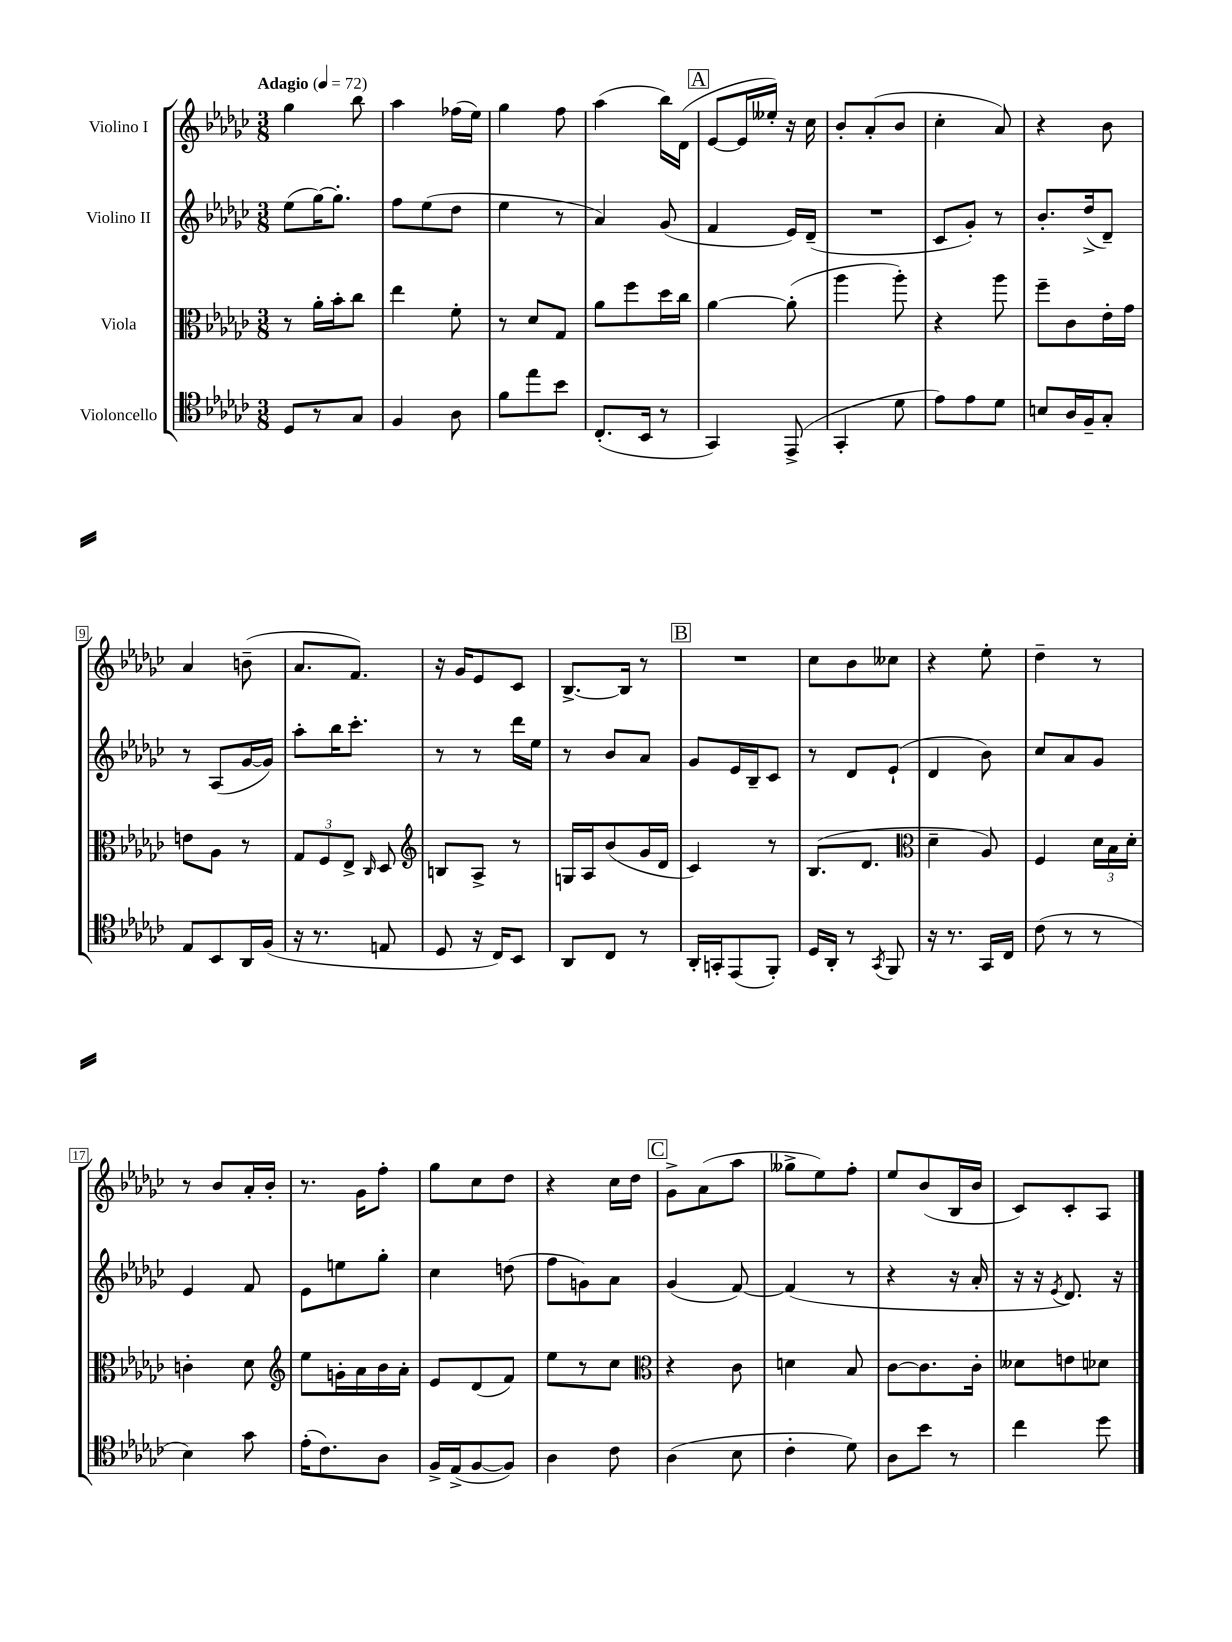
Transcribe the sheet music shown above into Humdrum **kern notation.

**kern	**kern	**kern	**kern
*staff4	*staff3	*staff2	*staff1
*clefC4	*clefC3	*clefG2	*clefG2
*k[b-e-a-d-g-c-]	*k[b-e-a-d-g-c-]	*k[b-e-a-d-g-c-]	*k[b-e-a-d-g-c-]
*M3/8	*M3/8	*M3/8	*M3/8
*MM72	*MM72	*MM72	*MM72
8D-	8r	(8ee-	4gg-
8r	16a-'	[16gg-)	.
.	16b-'	8.gg-']	.
8G-	8cc-	.	8bb-
=	=	=	=
4F	4ee-	8ff	4aa-
.	.	(8ee-	.
8A-	8f'	8dd-	(16ff-
.	.	.	16ee-)
=	=	=	=
8f	8r	4ee-	4gg-
8ee-	8d-	.	.
8b-	8G-	8r	8ff
=	=	=	=
(8.C-'	8a-	4a-)	(4aa-
.	8ff	.	.
16BB-	.	.	.
8r	16dd-	(8g-	16bb-)
.	16cc-	.	(16d-
=	=	=	=
4GG-)	[4a-	4f	[8e-
.	.	.	16e-]
.	.	.	16ee--')
(8EE-^	(8a-']	16e-)	16r
.	.	(16d-~	16cc-
=	=	=	=
4GG-'	4aa-	4.r	8b-'
.	.	.	(8a-'
8d-	8aa-')	.	8b-
=	=	=	=
8e-)	4r	8c-	4cc-'
8e-	.	8g-')	.
8d-	8aa-	8r	8a-)
=	=	=	=
8B	8ff~	8.b-'	4r
16A-	8c-	.	.
16F~	.	(16dd-^	.
8G-'	16e-'	8d-~)	8b-
.	16g-	.	.
=	=	=	=
8E-	8e	8r	4a-
8BB-	8A-	(8A-	.
16AA-	8r	[16g-	(8b~
(16F	.	16g-])	.
=	=	=	=
16r	12G-	8aa-'	8.a-
8.r	.	.	.
.	12F	.	.
.	.	16bb-	.
.	12E-^	.	.
.	.	8.ccc-'	8.f)
.	16qqC-	.	.
8E	8D-	.	.
=	=	=	=
*	*clefG2	*	*
8D-	8B	8r	16r
.	.	.	16g-
16r	8A-^	8r	8e-
16C-)	.	.	.
8BB-	8r	16ddd-	8c-
.	.	16ee-	.
=	=	=	=
8AA-	16G	8r	[8.B-^
.	16A-	.	.
8C-	(8b-	8b-	.
.	.	.	16B-]
8r	16g-	8a-	8r
.	16d-	.	.
=	=	=	=
16AA-'	4c-)	8g-	4.r
16GG'	.	.	.
(8EE-	.	16e-	.
.	.	16B-~	.
8FF')	8r	8c-	.
=	=	=	=
16D-	(8.B-	8r	8cc-
16AA-'	.	.	.
8r	.	8d-	8b-
.	8.d-	.	.
8qGG-	.	.	.
8FF	.	(8e-`	8cc--
=	=	=	=
*	*clefC3	*	*
16r	4d-~	4d-	4r
8.r	.	.	.
16GG-	8A-)	8b-)	8ee-'
16C-	.	.	.
=	=	=	=
(8c-	4F	8cc-	4dd-~
8r	.	8a-	.
8r	24d-	8g-	8r
.	24B-	.	.
.	24d-'	.	.
=	=	=	=
4B-)	4c'	4e-	8r
.	.	.	8b-
8g-	8d-	8f	16a-'
.	.	.	16b-'
=	=	=	=
*	*clefG2	*	*
(16e-'	8ee-	8e-	8.r
8.c-)	.	.	.
.	16g'	8ee	.
.	16a-	.	16g-
8A-	16b-	8gg-'	8ff'
.	16a-'	.	.
=	=	=	=
16F^	8e-	4cc-	8gg-
(16E-^	.	.	.
[8F	(8d-	.	8cc-
8F])	8f)	(8dd	8dd-
=	=	=	=
4A-	8ee-	8ff	4r
.	8r	8g)	.
8c-	8cc-	8a-	16cc-
.	.	.	16dd-
=	=	=	=
*	*clefC3	*	*
(4A-	4r	(4g-	8g-^
.	.	.	(8a-
8B-	8c-	[8f)	8aa-
=	=	=	=
4c-'	4d	(4f]	8gg--^
.	.	.	8ee-)
8d-)	8B-	8r	8ff'
=	=	=	=
8A-	[8c-	4r	8ee-
8b-	8.c-]	.	(8b-
8r	.	16r	16B-
.	16c-'	16a-'	16b-
=	=	=	=
4cc-	8d--	16r	8c-)
.	.	16r	.
.	.	8qe-	.
.	8e	8.d-)	8c-'
8dd-	8d-	.	8A-
.	.	16r	.
==	==	==	==
*-	*-	*-	*-
